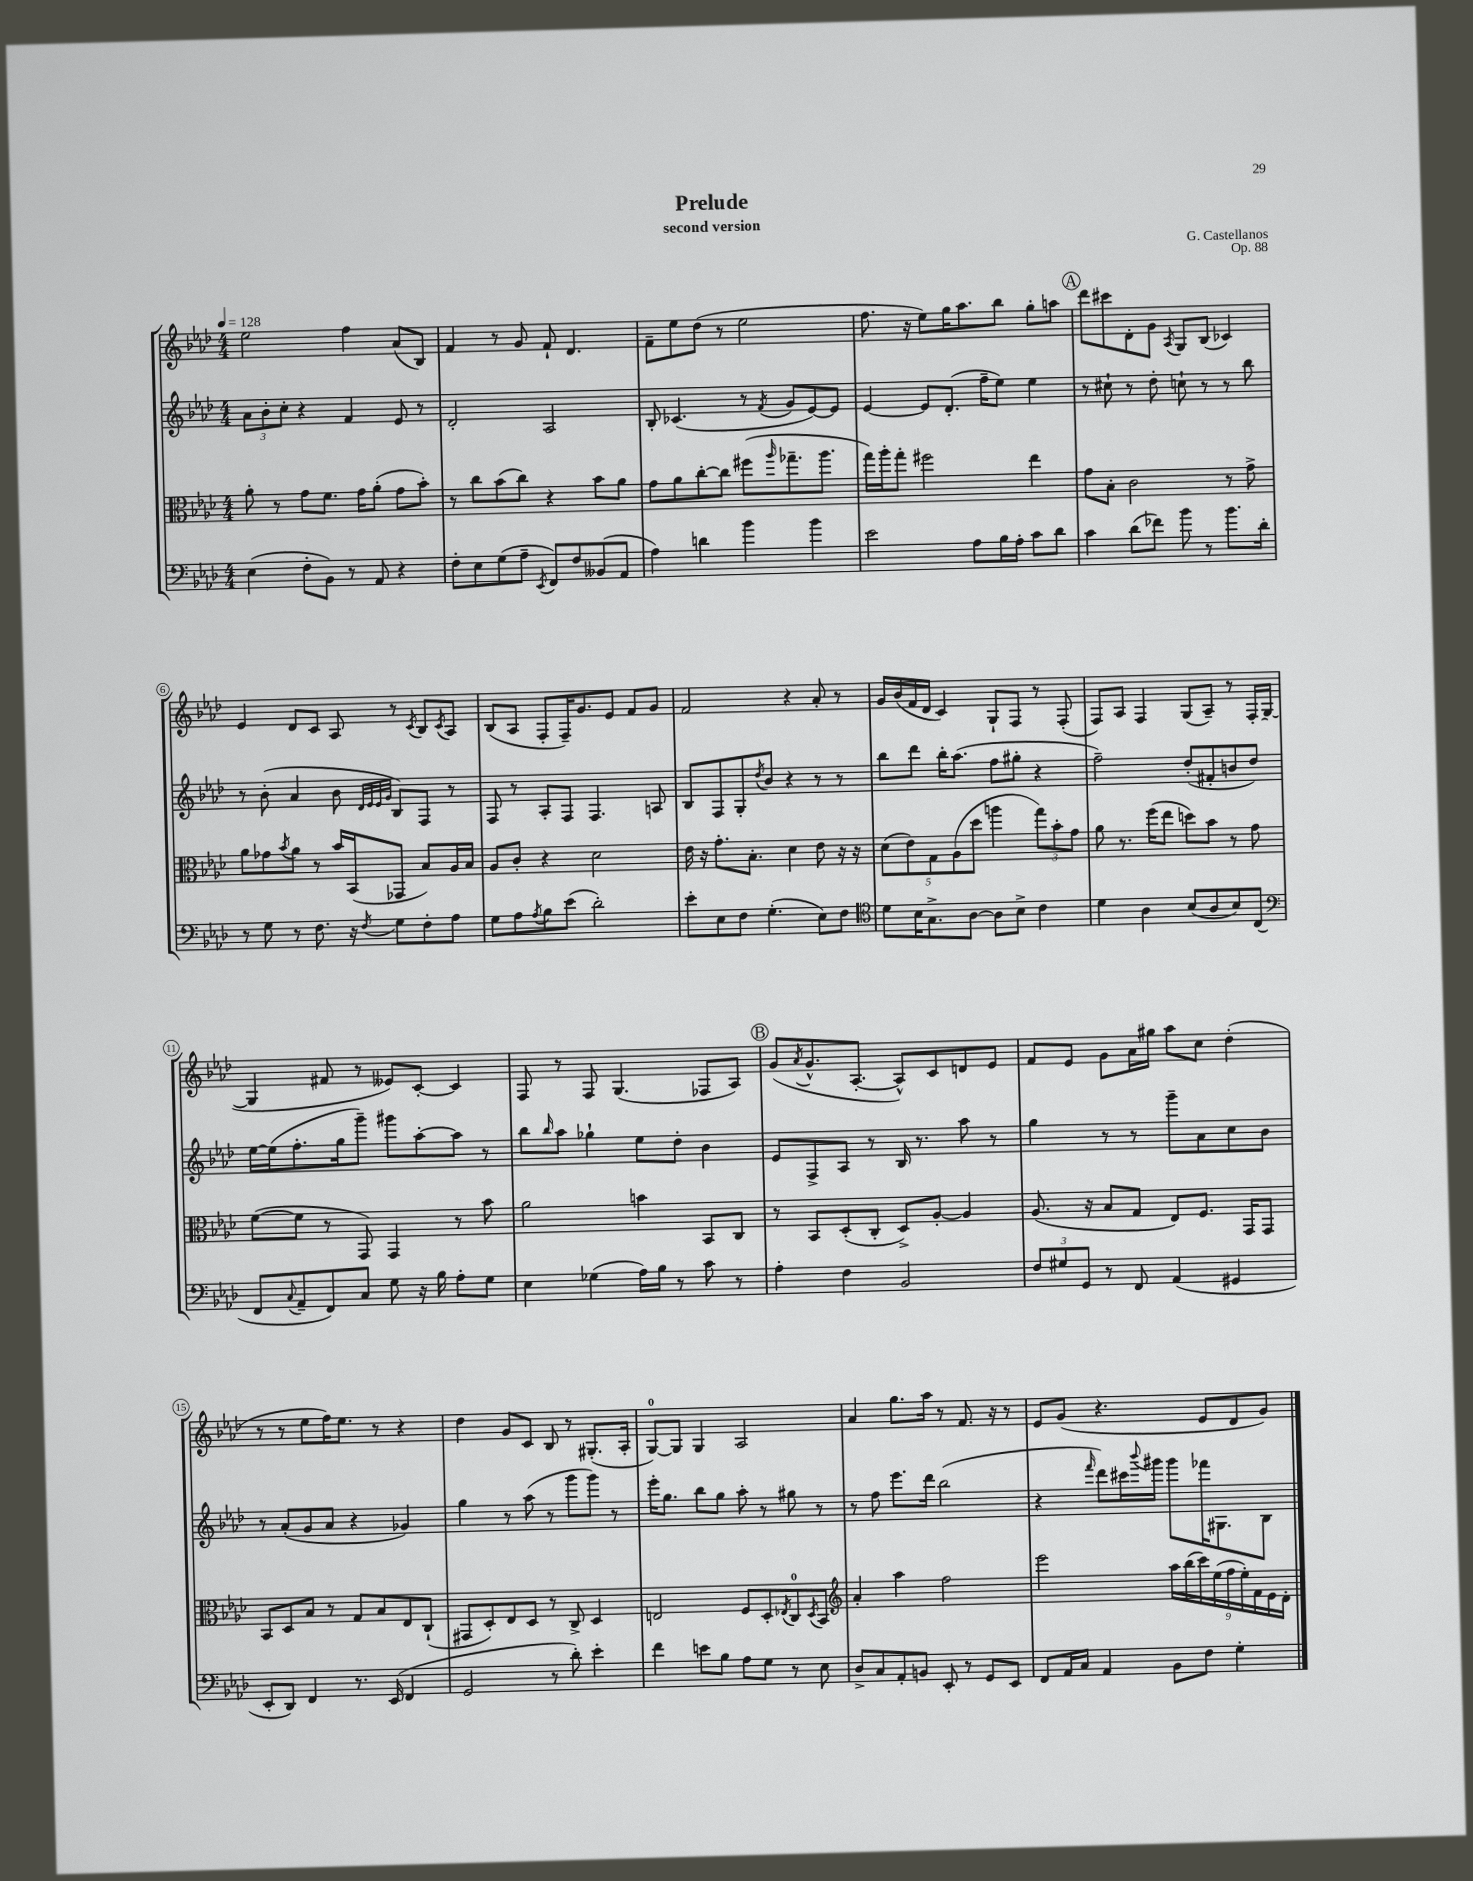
\header { title = "Prelude" composer = "G. Castellanos" subtitle = "second version" opus = "Op. 88" }
<<
\new StaffGroup <<
\new Staff = "s0" {
    \clef treble \key aes \major \numericTimeSignature \time 4/4 \tempo 4 = 128
    ees''2 f''4 aes'8( bes8) |
    f'4 r8 g'8 f'8-! des'4. |
    f'8-- ees''8 des''8( r8 ees''2 |
    f''8. r16 ees''8) g''16 aes''8. bes''8 g''8-. a''8 |
    \mark \markup { \circle "A" } des'''8 cis'''8 des'8-. g'8 \acciaccatura { aes8 } g8 bes8( ces'4) |
    ees'4 des'8 c'8 aes8 r8 \acciaccatura { c'8 } bes8 \acciaccatura { c'8 } aes8 |
    bes8( aes8 f8-. f16--) g'8. ees'8 f'8 g'8 |
    f'2 r4 aes'8-. r8 |
    g'16 bes'16( f'16 des'16 c'4) g8-! f8 r8 f8-.( |
    f8) aes8 f4 g8( aes8--) r8 f16-. g16~( |
    g4 fis'8 r8 eeses'8) c'8~-. c'4 |
    f8 r8 f8 g4.( fes8 aes8) |
    \mark \markup { \circle "B" } g'8( \acciaccatura { aes'8 } g'8.-^ aes8.~-. aes8-^) c'8 d'8 ees'8 |
    f'8 ees'8 g'8 aes'16 gis''16 aes''8 c''8 des''4-.( |
    r8 r8 ees''8 f''16) ees''8. r8 r4 |
    des''4 g'8 c'8 bes8 r8 gis8.-.( aes16-. |
    g8-0~) g8 g4 aes2 |
    aes'4 g''8. aes''16 r8 f'8. r16 r8 |
    ees'8 g'8( r4. ees'8 des'8 g'8) \bar "|." |
}
\new Staff = "s1" {
    \clef treble \key aes \major \numericTimeSignature \time 4/4
    \tuplet 3/2 { aes'8 bes'8-. c''8-. } r4 f'4 ees'8 r8 |
    des'2-. aes2 |
    bes8-. ces'4.( r8 \acciaccatura { f'8 } g'8 ees'8~) ees'8 |
    ees'4~ ees'8 des'8.-.( f''16-- ees''8) ees''4 |
    \mark \markup { \circle "A" } r8 cis''8-! r8 des''8-. c''8-! r8 r8 bes''8 |
    r8 bes'8-.( aes'4 bes'8 \grace { des'32 ees'32 ees'32 g'32 } bes8) f8 r8 |
    f8 r8 aes8-. f8 f4. a8 |
    bes8 f8 g8-. \acciaccatura { des''8 } bes'8 r4 r8 r8 |
    bes''8 des'''8 bes''16-. aes''8.( f''8 gis''8-. r4 |
    f''2--) des''8-.( fis'8-. b'8 des''8) |
    ees''16~ ees''16( f''8.-. g''16 g'''8--) gis'''8 aes''8~-. aes''8 r8 |
    bes''8 \grace { bes''16 } aes''8 ges''4-! ees''8 des''8-. bes'4 |
    \mark \markup { \circle "B" } ees'8 f8-> aes8 r8 bes16 r8. aes''8 r8 |
    g''4 r8 r8 g'''8-- aes'8 c''8 bes'8 |
    r8 aes'8-.( g'8 aes'8 r4 ges'4) |
    g''4 r8 aes''8( r8 g'''8 g'''8) r8 |
    ees'''16-. g''8. bes''8 g''8 aes''8-. r8 gis''8 r8 |
    r8 f''8 ees'''8. des'''16 bes''2( |
    r4 \grace { f'''16 } des'''8) cis'''16 \appoggiatura { bes'''8 } gis'''16 gis'''8 fes'''16 gis8. bes8 \bar "|." |
}
\new Staff = "s2" {
    \clef alto \key aes \major \numericTimeSignature \time 4/4
    aes'8-. r8 g'8 f'8. g'16 aes'8-.( g'8 bes'8-.) |
    r8 c''8 bes'8( c''8) r4 bes'8 aes'8 |
    g'8 aes'8 c''8~-. c''8 fis''8( \grace { aes''16 } ges''8.-- aes''8. |
    g''16) aes''16-. g''8-. fis''2 ees''4 |
    \mark \markup { \circle "A" } g'8 bes8-. c'2 r8 g'8-> |
    aes'8 ges'8 \acciaccatura { bes'8 } aes'8 r8 bes'16 bes,16( ges,8 bes8) aes16 bes16 |
    aes8 c'8-. r4 des'2 |
    ees'16 r16 g'8.-. bes8.-. des'4 ees'8 r16 r16 |
    \tuplet 5/4 { des'8( ees'8) g8 aes8( des''8 } a''4 \tuplet 3/2 { g''8) bes'8-. g'8 } |
    aes'8 r8. f''16( ees''8 d''8) bes'8 r8 g'8 |
    f'8~( f'8 r8 g,8) g,4 r8 bes'8 |
    aes'2 b'4 bes,8 c8 |
    \mark \markup { \circle "B" } r8 bes,8 des8-.( c8-. des8->) aes8~-. aes4 |
    aes8.( r16 bes8 g8 ees8) f8. g,16 g,8 |
    bes,8 des8 bes8 r8 g8 bes8 ees8 c8-!( |
    gis,8 des8-.) ees8 des8 r8 c8-> des4 |
    e2 f8 des8-. \acciaccatura { ees8 } c8-0 \acciaccatura { des8 } bes,8 |
    \clef treble aes'4-. aes''4 f''2 |
    ees'''2 \tuplet 9/8 { aes''16 bes''16( c'''16) ees''16( f''16 ees''16-.) f'16 ees'16 des'16-. } \bar "|." |
}
\new Staff = "s3" {
    \clef bass \key aes \major \numericTimeSignature \time 4/4
    ees4( f8-. bes,8) r8 aes,8 r4 |
    f8-. ees8 g8( aes8-- \acciaccatura { ees,8 } f,8) f8 beses,8( aes,8 |
    aes4) d'4 bes'4 bes'4 |
    ees'2 aes8 bes16 aes16-. c'8 des'8 |
    \mark \markup { \circle "A" } c'4 des'8( fes'8) bes'8 r8 bes'8. des'16-. |
    r8 g8 r8 f8. r16 \acciaccatura { f8 } g8 f8-. aes8 |
    g8 aes8 \acciaccatura { aes8 } bes8 ees'8( des'2-.) |
    ees'8-. ees8 f8 g4.-.( ees8) f8 |
    \clef tenor des'8 bes16 g8.-> aes8~ aes8 bes8-> c'4 |
    des'4 aes4 bes8( aes8 bes8) c8( |
    \clef bass f,8 \appoggiatura { c8 } aes,8-- f,8) c8 g8 r16 bes16 aes8-. g8 |
    ees4 ges4( aes16) bes16 r8 c'8 r8 |
    \mark \markup { \circle "B" } aes4-. f4 bes,2 |
    \tuplet 3/2 { f8 gis8 g,8 } r8 f,8 aes,4( gis,4 |
    ees,8-. des,8) f,4 r8. ees,16( f,4 |
    g,2 r8 des'8-.) ees'4-. |
    f'4 e'8 bes8 aes8 g8 r8 ees8 |
    des8-> c8 aes,8-. b,8 ees,8-. r8 g,8 ees,8 |
    f,8 aes,16 c16 aes,4 bes,8 f8 g4-. \bar "|." |
}
>>
>>
\layout { \context { \Score \override BarNumber.stencil = #(make-stencil-circler 0.1 0.3 ly:text-interface::print) } }
